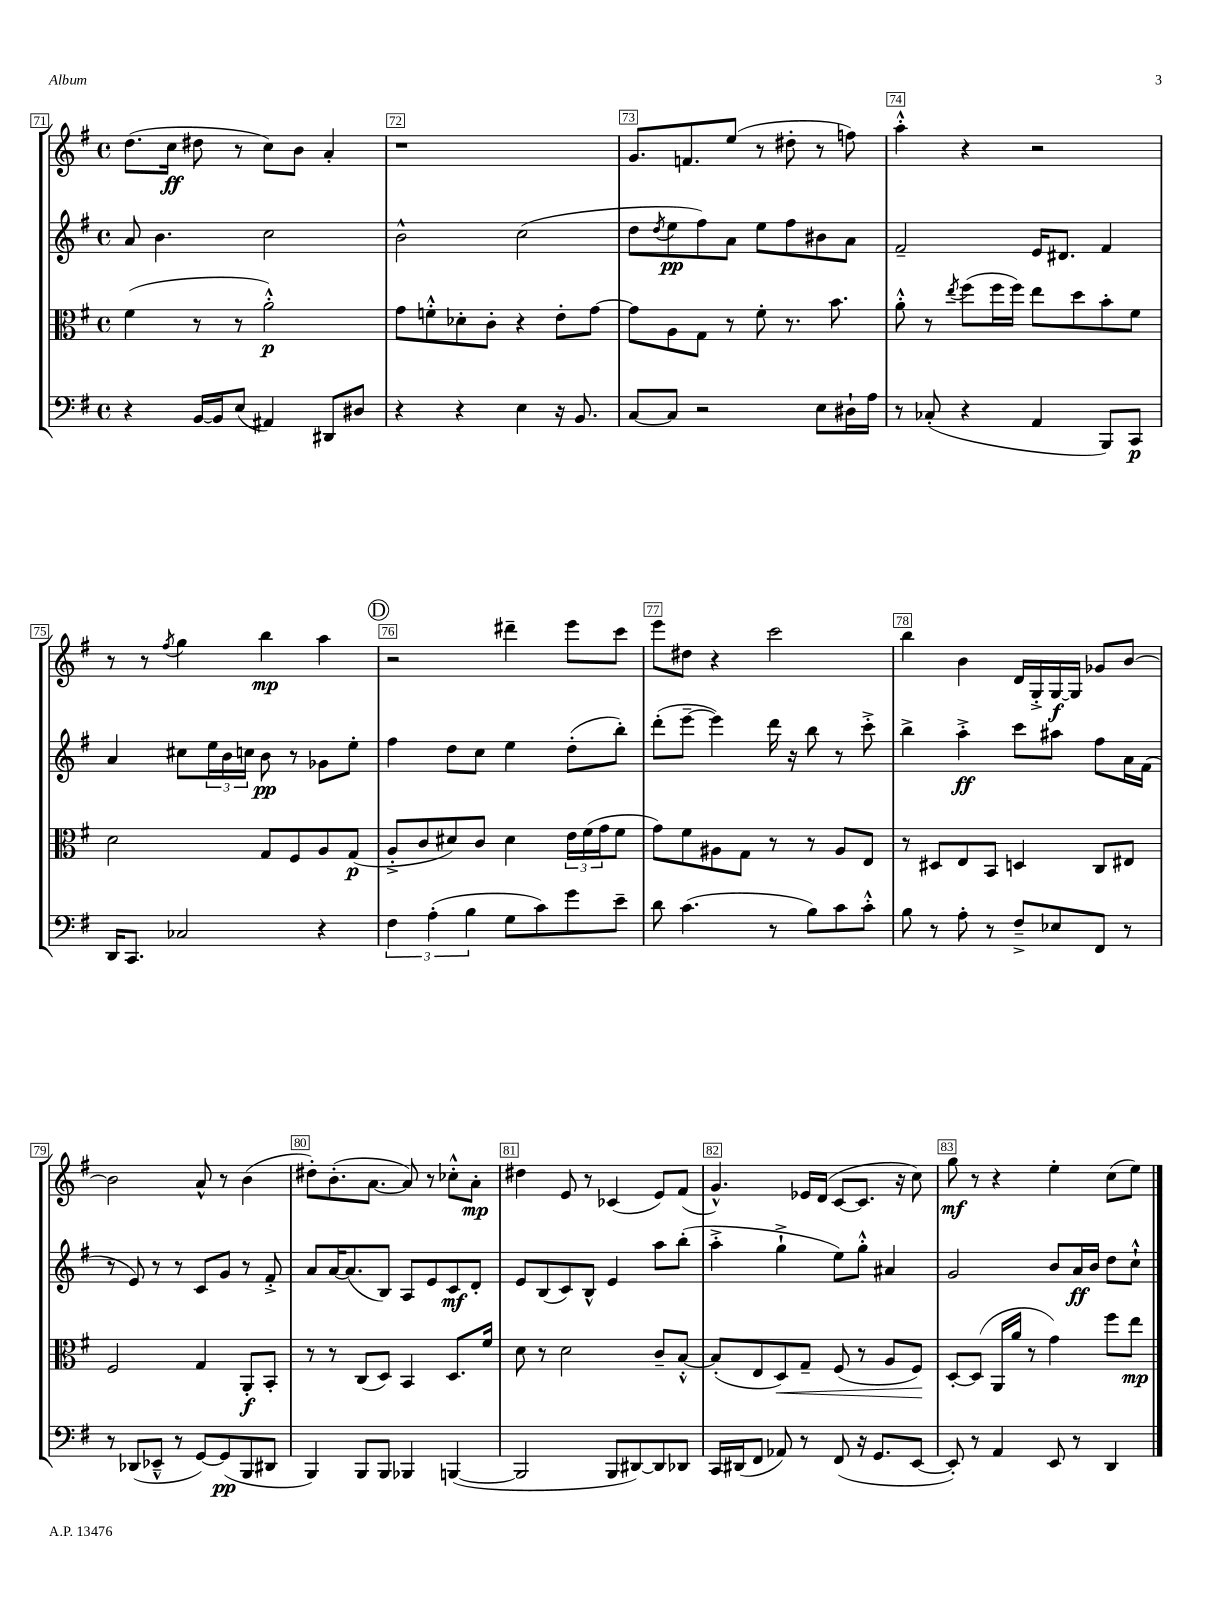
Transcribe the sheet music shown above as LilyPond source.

<<
\new StaffGroup <<
\new Staff = "s0" {
    \clef treble \key g \major \defaultTimeSignature \time 4/4
    d''8.( c''16\ff dis''8 r8 c''8) b'8 a'4-. |
    r1 |
    g'8. f'8. e''8( r8 dis''8-. r8 f''8) |
    a''4-.-^ r4 r2 |
    r8 r8 \acciaccatura { fis''8 } g''4 b''4\mp a''4 |
    \mark \markup { \circle "D" } r2 dis'''4-- e'''8 c'''8 |
    e'''8 dis''8 r4 c'''2 |
    b''4 b'4 d'16 g16-.-> g16~\f g16 ges'8 b'8~ |
    b'2 a'8-^ r8 b'4( |
    dis''8-.) b'8.-.( a'8.~ a'8) r8 ces''8-.-^ a'8-.\mp |
    dis''4 e'8 r8 ces'4( e'8) fis'8( |
    g'4.-^) ees'16 d'16( c'8~ c'8. r16 c''8) |
    g''8\mf r8 r4 e''4-. c''8( e''8) \bar "|." |
}
\new Staff = "s1" {
    \clef treble \key g \major \defaultTimeSignature \time 4/4
    a'8 b'4. c''2 |
    b'2-^ c''2( |
    d''8 \acciaccatura { d''8 } e''8\pp fis''8) a'8 e''8 fis''8 bis'8 a'8 |
    fis'2-- e'16 dis'8. fis'4 |
    a'4 cis''8 \tuplet 3/2 { e''16 b'16 c''16 } b'8\pp r8 ges'8 e''8-. |
    \mark \markup { \circle "D" } fis''4 d''8 c''8 e''4 d''8-.( b''8-.) |
    d'''8-.( e'''8~-- e'''4) d'''16 r16 b''8 r8 c'''8-.-> |
    b''4-> a''4-.->\ff c'''8 ais''8 fis''8 a'16 fis'16( |
    r8 e'8) r8 r8 c'8 g'8 r8 fis'8-.-> |
    a'8 a'16~ a'8.( b8) a8 e'8 c'8\mf d'8-. |
    e'8 b8( c'8) b8-^ e'4 a''8 b''8-.( |
    a''4-.-> g''4-!-> e''8) g''8-.-^ ais'4 |
    g'2 b'8 a'16\ff b'16 d''8 c''8-!-^ \bar "|." |
}
\new Staff = "s2" {
    \clef alto \key g \major \defaultTimeSignature \time 4/4
    fis'4( r8 r8 a'2-.-^\p) |
    g'8 f'8-.-^ des'8-. c'8-. r4 e'8-. g'8~ |
    g'8 a8 g8 r8 fis'8-. r8. b'8. |
    a'8-.-^ r8 \acciaccatura { e''8 } fis''8( fis''16 fis''16) e''8 d''8 b'8-. fis'8 |
    d'2 g8 fis8 a8 g8\p( |
    \mark \markup { \circle "D" } a8-.-> c'8 dis'8) c'8 dis'4 \tuplet 3/2 { e'16 fis'16( g'16 } fis'8 |
    g'8) fis'8 ais8 g8 r8 r8 ais8 e8 |
    r8 dis8 e8 b,8 d4 c8 eis8 |
    fis2 g4 a,8-.\f b,8-. |
    r8 r8 c8( d8) b,4 d8. fis'16 |
    d'8 r8 d'2 c'8-- b8~-.-^ |
    b8-.( e8 d8\<) g8-- fis8( r8 a8 fis8\!) |
    d8~-. d8( a,16 a'16 r8 g'4) fis''8 e''8\mp \bar "|." |
}
\new Staff = "s3" {
    \clef bass \key g \major \defaultTimeSignature \time 4/4
    r4 b,16~ b,16 e8( ais,4) dis,8 dis8 |
    r4 r4 e4 r16 b,8. |
    c8~ c8 r2 e8 dis16-! a16 |
    r8 ces8-.( r4 a,4 b,,8) c,8\p |
    d,16 c,8. ces2 r4 |
    \mark \markup { \circle "D" } \tuplet 3/2 { fis4 a4-.( b4 } g8 c'8) g'8 e'8-- |
    d'8 c'4.( r8 b8) c'8 c'8-.-^ |
    b8 r8 a8-. r8 fis8---> ees8 fis,8 r8 |
    r8 des,8( ees,8---^ r8 g,8~) g,8\pp( b,,8 dis,8 |
    b,,4) b,,8 b,,8 bes,,4 b,,4~( |
    b,,2 b,,8 dis,8~) dis,8 des,8 |
    c,16 dis,16( fis,8 aes,8) r8 fis,8( r16 g,8. e,8~ |
    e,8-.) r8 a,4 e,8 r8 d,4 \bar "|." |
}
>>
>>
\layout { \context { \Score currentBarNumber = #71 \override BarNumber.break-visibility = ##(#f #t #t) barNumberVisibility = #all-bar-numbers-visible \override BarNumber.stencil = #(make-stencil-boxer 0.1 0.3 ly:text-interface::print) } }
